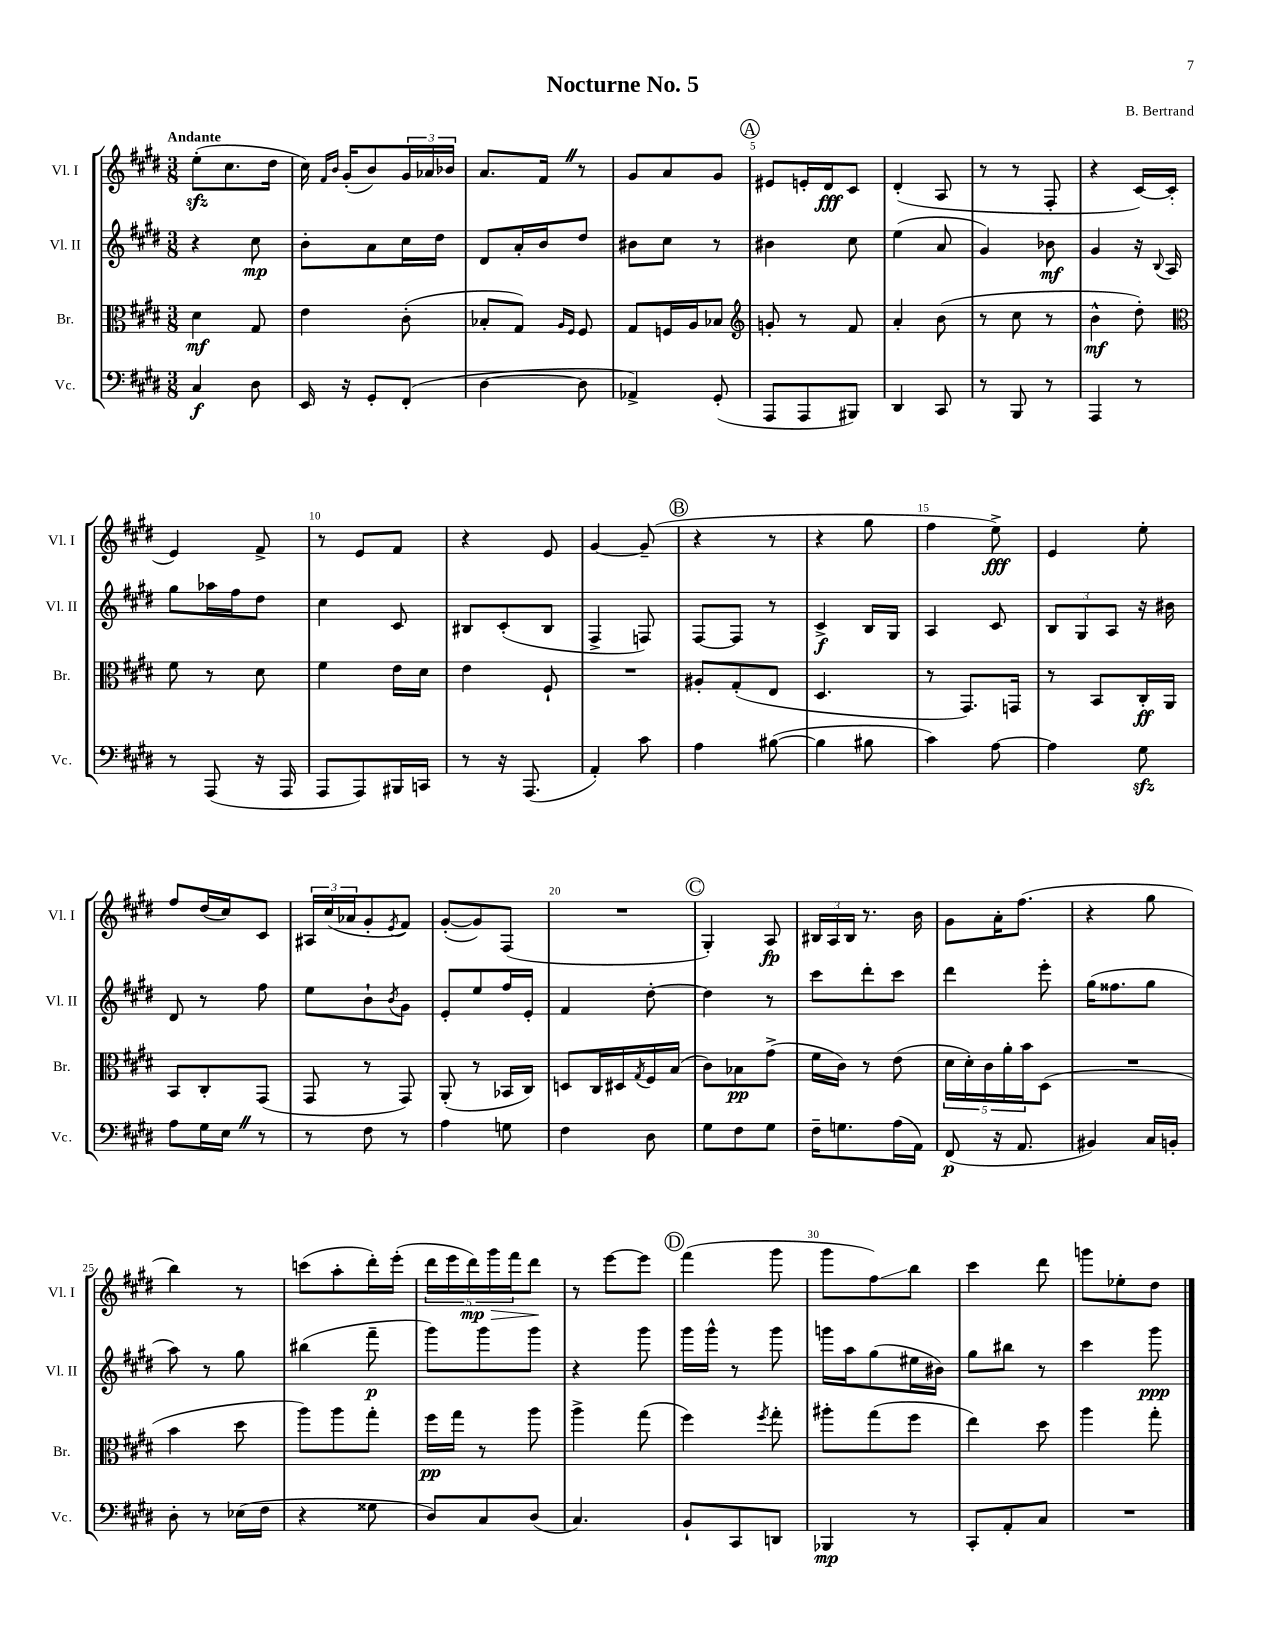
\header { title = "Nocturne No. 5" composer = "B. Bertrand" }
<<
\new StaffGroup <<
\new Staff = "s0" \with { instrumentName = "Vl. I" shortInstrumentName = "Vl. I" } {
    \clef treble \key e \major \numericTimeSignature \time 3/8 \tempo "Andante"
    e''8-.\sfz( cis''8. dis''16 |
    cis''16) \grace { fis'16 b'16 } gis'16-.( b'8) \tuplet 3/2 { gis'16 aes'16 bes'16 } |
    a'8. fis'16 \once \override BreathingSign.text = \markup { \musicglyph "scripts.caesura.straight" } \breathe r8 |
    gis'8 a'8 gis'8 |
    \mark \markup { \circle "A" } eis'8 e'16-. dis'16\fff cis'8 |
    dis'4-.( a8 |
    r8 r8 fis8-. |
    r4 cis'16~) cis'16-.( |
    e'4) fis'8-> |
    r8 e'8 fis'8 |
    r4 e'8 |
    gis'4~ gis'8--( |
    \mark \markup { \circle "B" } r4 r8 |
    r4 gis''8 |
    fis''4 e''8->\fff) |
    e'4 e''8-. |
    fis''8 dis''16( cis''16) cis'8 |
    \tuplet 3/2 { ais16 cis''16( aes'16 } gis'8-. \acciaccatura { e'8 } fis'8) |
    gis'8~-.( gis'8) fis8( |
    R4. |
    \mark \markup { \circle "C" } gis4-.) a8\fp |
    \tuplet 3/2 { bis16 a16 bis16 } r8. b'16 |
    gis'8 a'16-. fis''8.( |
    r4 gis''8 |
    b''4) r8 |
    c'''8( a''8-. dis'''16-.) e'''16-.( |
    \tuplet 5/4 { dis'''16 e'''16 dis'''16\mp\>) gis'''16 fis'''16 } dis'''8\! |
    r8 e'''8~ e'''8 |
    \mark \markup { \circle "D" } fis'''4( gis'''8 |
    gis'''8 fis''8\glissando) b''8 |
    cis'''4 dis'''8 |
    g'''8 ees''8-. dis''8 \bar "|." |
}
\new Staff = "s1" \with { instrumentName = "Vl. II" shortInstrumentName = "Vl. II" } {
    \clef treble \key e \major \numericTimeSignature \time 3/8
    r4 cis''8\mp |
    b'8-. a'8 cis''16 dis''16 |
    dis'8 a'16-. b'16 dis''8 |
    bis'8 cis''8 r8 |
    \mark \markup { \circle "A" } bis'4 cis''8 |
    e''4( a'8 |
    gis'4) bes'8\mf |
    gis'4 r16 \appoggiatura { b8 } a16 |
    gis''8 aes''16 fis''16 dis''8 |
    cis''4 cis'8 |
    bis8 cis'8-.( bis8 |
    fis4-> f8) |
    \mark \markup { \circle "B" } fis8~ fis8 r8 |
    cis'4->\f b16 gis16 |
    a4 cis'8 |
    \tuplet 3/2 { b8 gis8 a8 } r16 bis'16 |
    dis'8 r8 fis''8 |
    e''8 b'8-! \acciaccatura { b'8 } gis'8 |
    e'8-. e''8 fis''16 e'16-. |
    fis'4 dis''8~-. |
    \mark \markup { \circle "C" } dis''4 r8 |
    cis'''8 dis'''8-. cis'''8 |
    dis'''4 e'''8-. |
    gis''16( fisis''8. gis''8 |
    a''8) r8 gis''8 |
    bis''4( fis'''8--\p |
    gis'''8) gis'''8 gis'''8 |
    r4 gis'''8 |
    \mark \markup { \circle "D" } gis'''16 gis'''16-^ r8 gis'''8 |
    g'''16 a''16 gis''8( eis''16 bis'16) |
    gis''8 bis''8 r8 |
    cis'''4 gis'''8\ppp \bar "|." |
}
\new Staff = "s2" \with { instrumentName = "Br." shortInstrumentName = "Br." } {
    \clef alto \key e \major \numericTimeSignature \time 3/8
    dis'4\mf gis8 |
    e'4 cis'8-.( |
    bes8-. gis8) \grace { a16 fis16 } fis8 |
    gis8 f16 a16 bes8 |
    \mark \markup { \circle "A" } \clef treble g'8-. r8 fis'8 |
    a'4-. b'8( |
    r8 cis''8 r8 |
    b'4-^\mf dis''8-.) |
    \clef alto fis'8 r8 dis'8 |
    fis'4 e'16 dis'16 |
    e'4 fis8-! |
    R4. |
    \mark \markup { \circle "B" } ais8-. gis8-.( e8 |
    dis4. |
    r8 gis,8.) g,16 |
    r8 b,8 cis16-.\ff a,16 |
    b,8 cis8-. gis,8( |
    gis,8 r8 gis,8) |
    a,8-.( r8 bes,16 cis16) |
    d8 cis16 dis16 \acciaccatura { gis8 } fis16 b16( |
    \mark \markup { \circle "C" } cis'8) bes8\pp gis'8->( |
    fis'16 cis'16) r8 e'8( |
    \tuplet 5/4 { dis'16 dis'16-.) cis'16 a'16-. b'16 } dis8( |
    R4. |
    b'4 dis''8 |
    a''8) a''8 gis''8-. |
    fis''16\pp gis''16 r8 a''8 |
    a''4-> gis''8( |
    \mark \markup { \circle "D" } fis''4) \acciaccatura { fis''8 } gis''8-. |
    ais''8-. gis''8( fis''8 |
    e''4) dis''8 |
    a''4 gis''8-. \bar "|." |
}
\new Staff = "s3" \with { instrumentName = "Vc." shortInstrumentName = "Vc." } {
    \clef bass \key e \major \numericTimeSignature \time 3/8
    cis4\f dis8 |
    e,16 r16 gis,8-. fis,8-.( |
    dis4~ dis8 |
    aes,4->) gis,8-.( |
    \mark \markup { \circle "A" } a,,8 a,,8 bis,,8) |
    dis,4 cis,8 |
    r8 b,,8 r8 |
    a,,4 r8 |
    r8 a,,8( r16 a,,16 |
    a,,8 a,,8) bis,,16 c,16 |
    r8 r16 a,,8.( |
    a,4-.) cis'8 |
    \mark \markup { \circle "B" } a4 bis8~( |
    bis4 bis8 |
    cis'4) a8~ |
    a4 gis8\sfz |
    a8 gis16 e16 \once \override BreathingSign.text = \markup { \musicglyph "scripts.caesura.straight" } \breathe r8 |
    r8 fis8 r8 |
    a4 g8 |
    fis4 dis8 |
    \mark \markup { \circle "C" } gis8 fis8 gis8 |
    fis16-- g8. a16( a,16) |
    fis,8\p( r16 a,8. |
    bis,4) cis16 b,16-. |
    dis8-. r8 ees16( fis16 |
    r4 gisis8 |
    dis8) cis8 dis8( |
    cis4.) |
    \mark \markup { \circle "D" } b,8-! cis,8 d,8 |
    bes,,4\mp r8 |
    cis,8-. a,8-. cis8 |
    R4. \bar "|." |
}
>>
>>
\layout { \context { \Score \override BarNumber.break-visibility = ##(#f #t #t) barNumberVisibility = #(every-nth-bar-number-visible 5) } }
